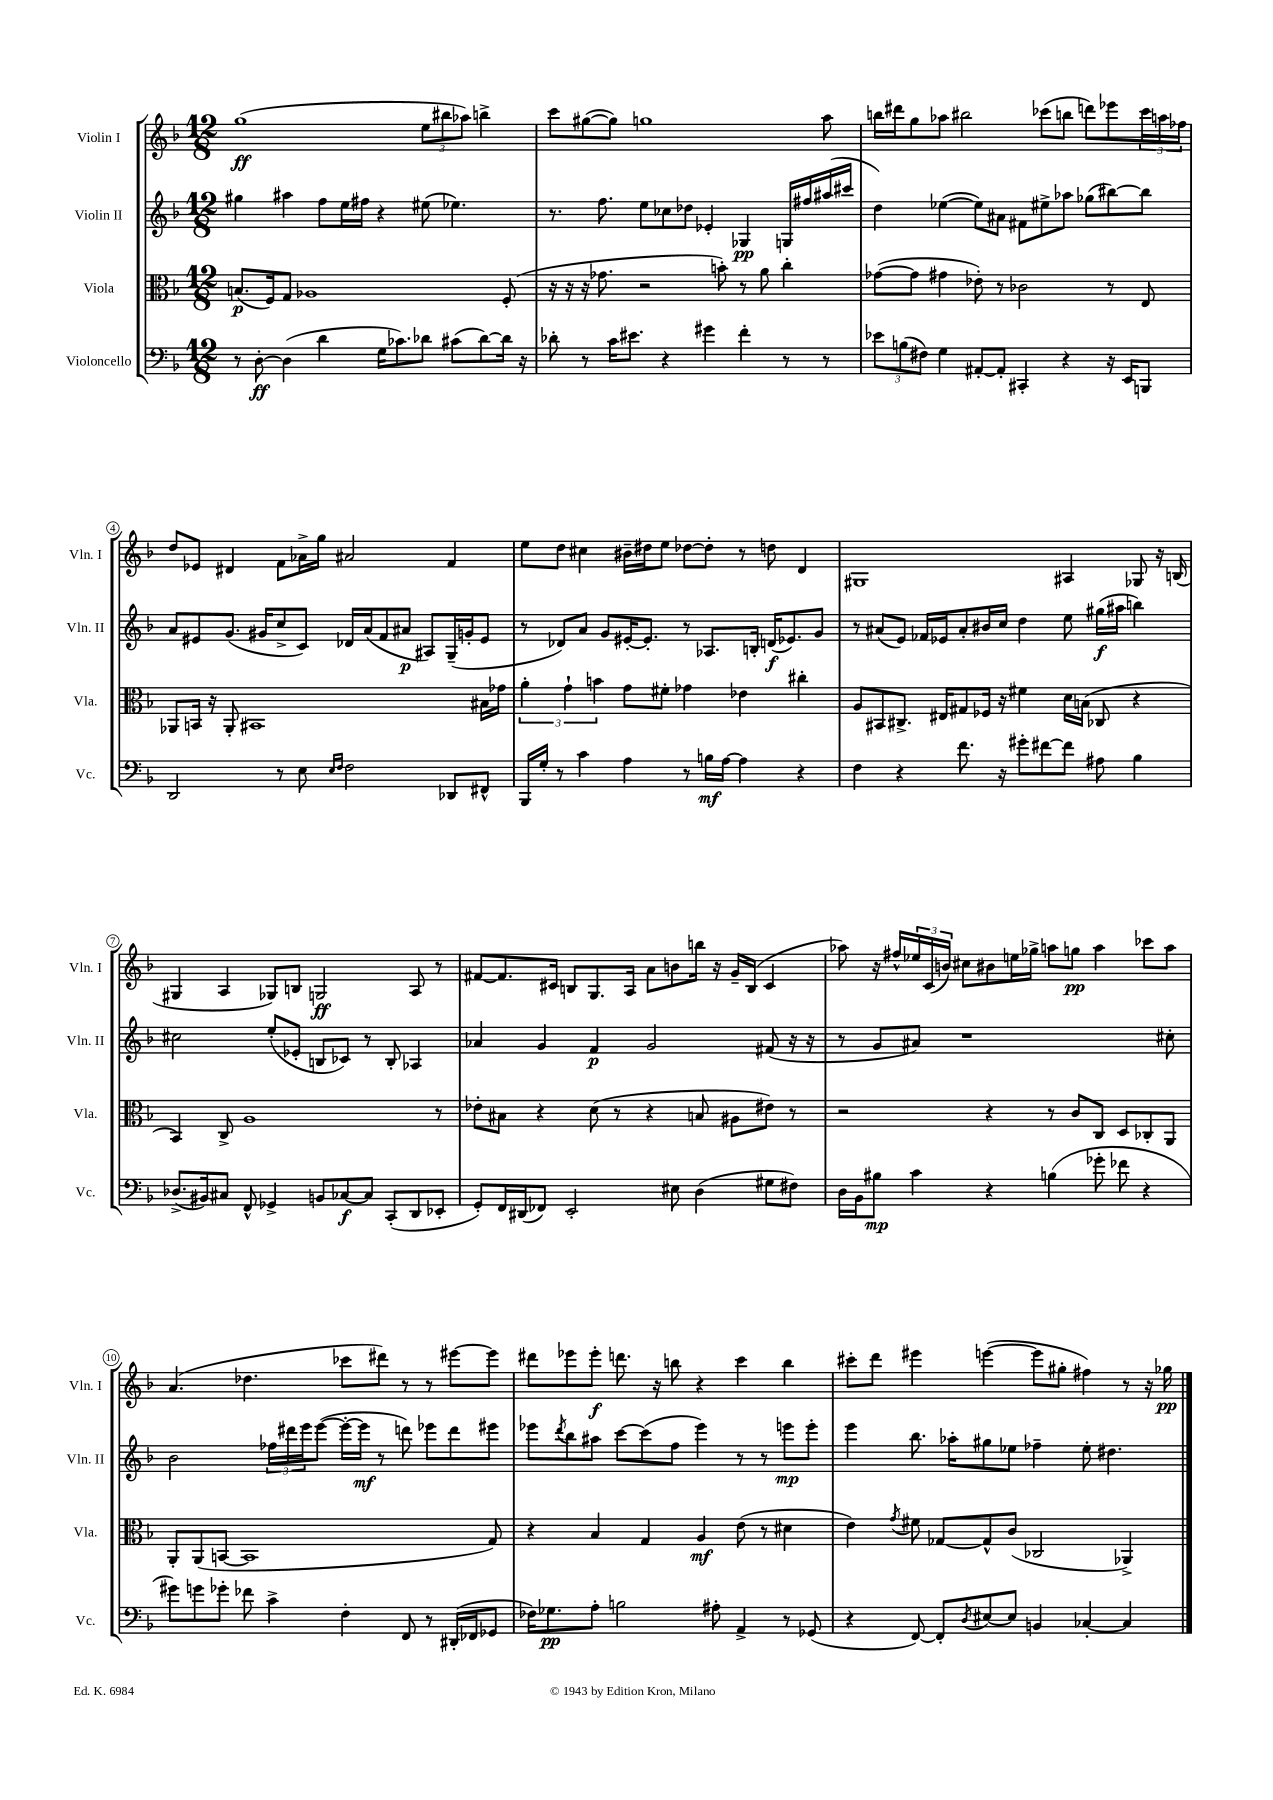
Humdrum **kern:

**kern	**dynam	**kern	**dynam	**kern	**dynam	**kern	**dynam
*part4	*part4	*part3	*part3	*part2	*part2	*part1	*part1
*staff4	*staff4	*staff3	*staff3	*staff2	*staff2	*staff1	*staff1
*I"Violoncello	*	*I"Viola	*	*I"Violin II	*	*I"Violin I	*
*I'Vc.	*	*I'Vla.	*	*I'Vln. II	*	*I'Vln. I	*
*clefF4	*	*clefC3	*	*clefG2	*	*clefG2	*
*k[b-]	*	*k[b-]	*	*k[b-]	*	*k[b-]	*
*M12/8	*	*M12/8	*	*M12/8	*	*M12/8	*
=1	=1	=1	=1	=1	=1	=1	=1
8r	.	(8.Bn/L	p	4gg#X\	.	(1gg	ff
[8D'\	ff	.	.	.	.	.	.
.	.	16F/k)	.	.	.	.	.
(4D\]	.	8G/J	.	4aa#X\	.	.	.
.	.	1A-X	.	.	.	.	.
4d\	.	.	.	8ff\L	.	.	.
.	.	.	.	16ee\L	.	.	.
.	.	.	.	16ff#X\JJ	.	.	.
16G\KL	.	.	.	4r	.	.	.
8.c-X\)	.	.	.	.	.	.	.
8d-X\J	.	.	.	(8ee#X\	.	12ee\L	.
.	.	.	.	.	.	12bb#X\	.
(8c#X\L	.	.	.	4.ee-X\)	.	.	.
.	.	.	.	.	.	12aa-X\J)	.
[8d-\)	.	.	.	.	.	4bbn^\	.
16d-\Jk]	.	(8F'/	.	.	.	.	.
16r	.	.	.	.	.	.	.
=2	=2	=2	=2	=2	=2	=2	=2
8d-X'\	.	16r	.	8.r	.	8ccc\L	.
.	.	16r	.	.	.	.	.
8r	.	16r	.	.	.	([8gg#X\	.
.	.	8.g-X\	.	8.ff\	.	.	.
16c\KL	.	.	.	.	.	8gg#\J])	.
8.e#X\J	.	.	.	.	.	.	.
.	.	2r	.	8ee\L	.	1ggn	.
4r	.	.	.	8cc-X\	.	.	.
.	.	.	.	8dd-X\J	.	.	.
4g#X\	.	.	.	4e-X'/	.	.	.
.	.	8bn'\)	.	.	.	.	.
4f'\	.	8r	.	4G-X/	pp	.	.
.	.	8a\	.	.	.	.	.
8r	.	4cc'\	.	16Gn/LL	.	.	.
.	.	.	.	16ff#X/	.	.	.
8r	.	.	.	(16aa#X/	.	8aa\	.
.	.	.	.	16ccc#X/JJ	.	.	.
=3	=3	=3	=3	=3	=3	=3	=3
12e-X\L	.	([8g-X\L	.	4dd\)	.	16bbn\LL	.
.	.	.	.	.	.	16ddd#X\J	.
(12Bn\	.	.	.	.	.	.	.
.	.	8g-\J]	.	.	.	8gg\	.
12F#X\J)	.	.	.	.	.	.	.
4G\	.	4g#X\	.	([4ee-X\	.	8aa-X\J	.
.	.	.	.	.	.	2bb#X\	.
[8AA#X'/L	.	8e-X'\)	.	8ee-\L])	.	.	.
8AA#'/J]	.	8r	.	8a#X\J	.	.	.
4CC#X'/	.	2c-X\	.	8f#X\L	.	.	.
.	.	.	.	8ee#X^\	.	(8ccc-X\L	.
4r	.	.	.	8aa-X\J	.	8bbn\J	.
.	.	.	.	(8gg-X\L	.	8dddn\L)	.
16r	.	8r	.	[8bb#X\)	.	8eee-X\	.
16EE/KL	.	.	.	.	.	.	.
8BBBn/J	.	8E/	.	8bb#\J]	.	24ccc-\L	.
.	.	.	.	.	.	24aan\	.
.	.	.	.	.	.	24ff-X\JJ	.
!!LO:LB:g=z
=4	=4	=4	=4	=4	=4	=4	=4
2DD/	.	8AA-X/L	.	8a/L	.	8dd/L	.
.	.	16BBn/Jk	.	8e#X/	.	8e-X/J	.
.	.	16r	.	.	.	.	.
.	.	8AA-'/	.	(8.g/J	.	4d#X/	.
.	.	1BB#X	.	.	.	.	.
.	.	.	.	16g#X/KL	.	.	.
8r	.	.	.	8cc^/	.	8f\L	.
8E\	.	.	.	8c/J)	.	16a-X^\L	.
.	.	.	.	.	.	16gg\JJ	.
16qqE/LL	.	.	.	.	.	.	.
16qqF/JJ	.	.	.	.	.	.	.
2F\	.	.	.	16d-X/LL	.	2a#X/	.
.	.	.	.	(16a/J	.	.	.
.	.	.	.	8f/	.	.	.
.	.	.	.	8a#X/J	p	.	.
.	.	.	.	8A#X/L)	.	.	.
8DD-X/L	.	.	.	(16G~/L	.	4f/	.
.	.	.	.	16gn'/J	.	.	.
8FF#X^^/J	.	16B#X\LL	.	8e#/J	.	.	.
.	.	16g-X\JJ	.	.	.	.	.
=5	=5	=5	=5	=5	=5	=5	=5
16BBB-/LL	.	6a'\	.	8r	.	8ee\L	.
16G'/JJ	.	.	.	.	.	.	.
8r	.	.	.	8d-X/L)	.	8dd\J	.
.	.	6g`\	.	.	.	.	.
4c\	.	.	.	8a/J	.	4cc#X\	.
.	.	6bn\	.	.	.	.	.
.	.	.	.	8g/L	.	.	.
4A\	.	8g\L	.	[16e#X'/K	.	16b#X~\LL	.
.	.	.	.	8.e#'/J]	.	16dd#X\J	.
.	.	8f#X'\J	.	.	.	8ee\J	.
8r	.	4g-X\	.	8r	.	[8dd-X\L	.
16Bn\LL	mf	.	.	8.A-X/L	.	8dd-'\J]	.
[16A\JJ	.	.	.	.	.	.	.
4A\]	.	4e-X\	.	.	.	8r	.
.	.	.	.	16Bn'/Jk	.	.	.
.	.	.	.	(16dn/KL	f	8ddn\	.
.	.	.	.	8.e-X/)	.	.	.
4r	.	4cc#X'\	.	.	.	4d/	.
.	.	.	.	8g/J	.	.	.
=6	=6	=6	=6	=6	=6	=6	=6
4F\	.	8A/L	.	8r	.	1G#X	.
.	.	8BB#X/	.	(8a#X/L	.	.	.
4r	.	8.C#X^/J	.	8e/J)	.	.	.
.	.	.	.	16f-X/LL	.	.	.
.	.	16E#X/KL	.	16e-X/J	.	.	.
8.f\	.	8G#X/	.	8a#'/	.	.	.
.	.	16F-X/Jk	.	16b#X/L	.	.	.
16r	.	16r	.	16cc/JJ	.	.	.
8g#X'\L	.	4f#X\	.	4dd\	.	.	.
[8f#X\	.	.	.	.	.	.	.
8f#\J]	.	16d\LL	.	8ee\	.	4A#X/	.
.	.	(16Bn\JJ	.	.	.	.	.
8A#X\	.	8C-X/	.	(16gg#X\LL	f	.	.
.	.	.	.	16aa#X\JJ	.	.	.
4B-\	.	4r	.	4bbn\)	.	8G-X/	.
.	.	.	.	.	.	16r	.
.	.	.	.	.	.	(16Bn/	.
!!LO:LB:g=z
=7	=7	=7	=7	=7	=7	=7	=7
(8.D-X^/L	.	4BB-/)	.	2cc#X\	.	4G#X/	.
16BB#X/k)	.	.	.	.	.	.	.
8C#X/J	.	8C^/	.	.	.	4A/	.
8FF^^/	.	1A	.	.	.	.	.
4GG-X^/	.	.	.	(8ee'/L	.	8G-X/L)	.
.	.	.	.	8e-X'/J	.	8Bn/J	.
8BBn/L	.	.	.	8Bn/L	.	2Gn/	ff
[8C-X/	f	.	.	8c-X/J)	.	.	.
8C-/J]	.	.	.	8r	.	.	.
(8CC'/L	.	.	.	8B'/	.	.	.
8DD/	.	.	.	4A-X/	.	8A/	.
8EE-X'/J	.	8r	.	.	.	8r	.
=8	=8	=8	=8	=8	=8	=8	=8
8GG'/L)	.	8e-X'\L	.	4a-X/	.	[8f#X/L	.
16FF/L	.	8B#X\J	.	.	.	8.f#/]	.
(16DD#X/J	.	.	.	.	.	.	.
8FF-X/J)	.	4r	.	4g/	.	.	.
.	.	.	.	.	.	16c#X/Jk	.
2EE'/	.	.	.	.	.	8Bn/L	.
.	.	(8d\	.	4f/	p	8.G/	.
.	.	8r	.	.	.	.	.
.	.	.	.	.	.	16A/Jk	.
.	.	4r	.	2g/	.	8a\L	.
8E#X\	.	.	.	.	.	8bn\	.
(4D\	.	8Bn/	.	.	.	16bbn\Jk	.
.	.	.	.	.	.	16r	.
.	.	8A#X\L	.	.	.	16g~/LL	.
.	.	.	.	.	.	(16B/JJ	.
8G#X\L	.	8e#X\J)	.	(8f#X/	.	4c#/	.
8F#X\J)	.	8r	.	16r	.	.	.
.	.	.	.	16r	.	.	.
=9	=9	=9	=9	=9	=9	=9	=9
16D\LL	.	2r	.	8r	.	8aa-X\)	.
16BB-\J	.	.	.	.	.	.	.
8B#X\J	mp	.	.	8g/L	.	16r	.
.	.	.	.	.	.	16ff#X^^/LL	.
4c\	.	.	.	8a#X/J)	.	24ee-X/	.
.	.	.	.	.	.	(24c/	.
.	.	.	.	.	.	24bn/JJ)	.
.	.	.	.	1r	.	8cc#X\L	.
4r	.	4r	.	.	.	8b#X\	.
.	.	.	.	.	.	16een\L	.
.	.	.	.	.	.	16gg-X^\JJ	.
(4Bn\	.	8r	.	.	.	8aan\L	.
.	.	8c/L	.	.	.	8ggn\J	pp
8g-X'\	.	8C/J	.	.	.	4aa\	.
8f-X\	.	8D/L	.	.	.	.	.
4r	.	8C-X'/	.	.	.	8ccc-X\L	.
.	.	8AA/J	.	8cc#X'\	.	8aa\J	.
!!LO:LB:g=z
=10	=10	=10	=10	=10	=10	=10	=10
8g#X\L)	.	8AA'/L	.	2b-\	.	(4.a/	.
8gn\	.	(8AA/	.	.	.	.	.
8g-X'\J	.	[8BBn/J	.	.	.	.	.
8f-X\	.	1BB]	.	.	.	4.dd-X\	.
4c^\	.	.	.	24ff-X\LL	.	.	.
.	.	.	.	24ddd#X\	.	.	.
.	.	.	.	24eee\J	.	.	.
.	.	.	.	([8eee\J	.	.	.
4F'\	.	.	.	16eee'\LL_	.	8ccc-X\L	.
.	.	.	.	16eee\JJ]	mf	.	.
.	.	.	.	8r	.	8ddd#X\J)	.
8FF/	.	.	.	8dddn\)	.	8r	.
8r	.	.	.	8eee-X\L	.	8r	.
(16DD#X'/LL	.	.	.	8ddd\	.	[8eee#X\L	.
16FF-X/J	.	.	.	.	.	.	.
8GG-X/J	.	8G/)	.	8eee#X\J	.	8eee#\J]	.
=11	=11	=11	=11	=11	=11	=11	=11
16F-X\KL)	.	4r	.	8eee-X\L	.	8ddd#X\L	.
8.G-X\	pp	.	.	.	.	.	.
.	.	.	.	8qddd/	.	.	.
.	.	.	.	8bb-\	.	8eee-X\	.
8A'\J	.	4B-/	.	8aa#X\J	.	8eee-'\J	f
2Bn\	.	.	.	[8ccc\L	.	8.dddn\	.
.	.	4G/	.	(8ccc\]	.	.	.
.	.	.	.	.	.	16r	.
.	.	.	.	8ff\J	.	8bbn\	.
.	.	4A/	mf	4eee-\)	.	4r	.
8A#X'\	.	.	.	.	.	.	.
4AA^/	.	(8e\	.	8r	.	4ccc\	.
.	.	8r	.	8r	.	.	.
8r	.	4d#X\	.	8eeen\L	mp	4bb\	.
(8GG-X/	.	.	.	8eee'\J	.	.	.
=12	=12	=12	=12	=12	=12	=12	=12
4r	.	4e\)	.	4eee\	.	8ccc#X'\L	.
.	.	.	.	.	.	8ddd\J	.
.	.	8qg/	.	.	.	.	.
[8FF/)	.	8f#X\	.	8.bb-\	.	4eee#X\	.
8FF'/L]	.	[8G-X/L	.	.	.	.	.
.	.	.	.	16aa-X'\KL	.	.	.
8qD/	.	.	.	.	.	.	.
[8E#X/	.	8G-^^/]	.	8gg#X\	.	([4eeen\	.
8E#/J]	.	(8c/J	.	8ee-X\J	.	.	.
4BBn/	.	2C-X/	.	4ff-X~\	.	8eee\L]	.
.	.	.	.	.	.	8gg#X'\J	.
[4C-X'/	.	.	.	8ee-'\	.	4ff#X\)	.
.	.	.	.	4.dd#X\	.	.	.
4C-/]	.	4AA-X^/)	.	.	.	8r	.
.	.	.	.	.	.	16r	.
.	.	.	.	.	.	16gg-X\	pp
==	==	==	==	==	==	==	==
*-	*-	*-	*-	*-	*-	*-	*-
